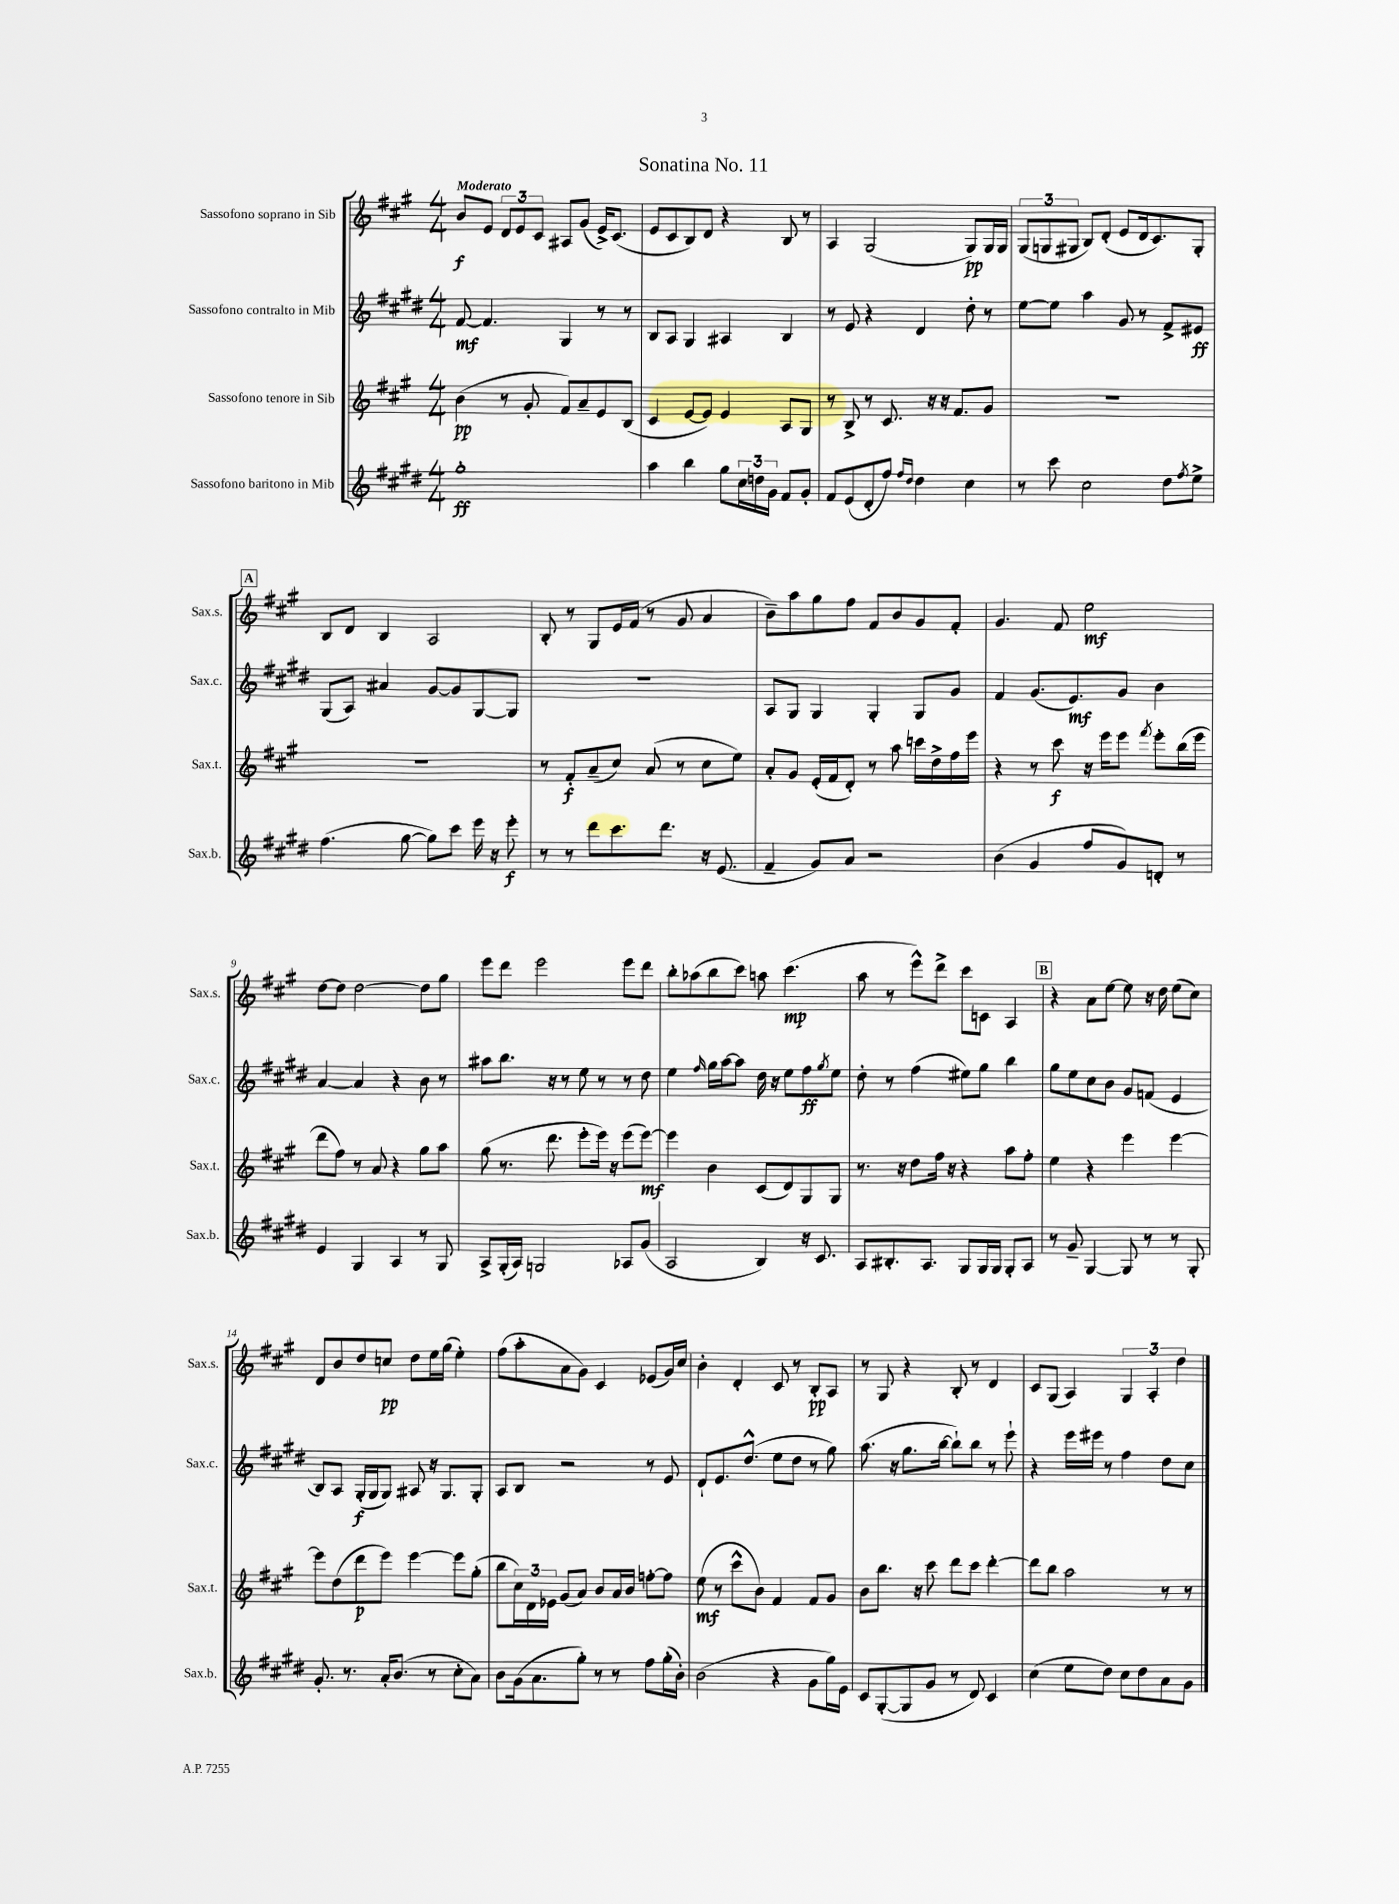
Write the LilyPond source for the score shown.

\header { title = "Sonatina No. 11" }
<<
\new StaffGroup <<
\new Staff = "s0" \with { instrumentName = "Sassofono soprano in Sib" shortInstrumentName = "Sax.s." } {
    \clef treble \key a \major \numericTimeSignature \time 4/4 \tempo "Moderato"
    b'8\f e'8 \tuplet 3/2 { d'8 e'8 cis'8 } ais8 gis'8( e'16->) cis'8.( |
    e'8 cis'8 b8) d'8 r4 b8 r8 |
    a4 gis2( gis8\pp) gis16 gis16 |
    \tuplet 3/2 { gis8( g8 gis8 } b8) d'8-.( e'8 d'16 cis'8.) gis8-. |
    \mark \markup { \box "A" } b8 d'8 b4 a2 |
    b8-. r8 gis8 e'16 fis'16( r8 gis'8 a'4 |
    b'8--) a''8 gis''8 fis''8 fis'8 b'8 gis'8 fis'8-. |
    gis'4. fis'8 e''2\mf |
    d''8~ d''8 d''2~ d''8 gis''8 |
    e'''8 d'''8 e'''2 e'''8 d'''8 |
    b''8-. aes''8( b''8 cis'''8) a''8 cis'''4.\mp( |
    a''8 r8 e'''8-^) d'''8-> cis'''8 c'8 a4 |
    \mark \markup { \box "B" } r4 a'8 e''8~ e''8 r16 d''16 e''8( cis''8) |
    d'8 b'8 d''8 c''8\pp d''8 e''16 gis''16( e''4-.) |
    fis''8( a''8-. a'8 gis'8) cis'4 ees'8( gis'16) cis''16 |
    b'4-. d'4-. cis'8 r8 b8-.\pp a8 |
    r8 gis8 r4 b8-. r8 d'4 |
    cis'8 gis8( a4) \tuplet 3/2 { gis4 a4-. d''4 } \bar "|." |
}
\new Staff = "s1" \with { instrumentName = "Sassofono contralto in Mib" shortInstrumentName = "Sax.c." } {
    \clef treble \key e \major \numericTimeSignature \time 4/4
    fis'8~\mf fis'4. gis4 r8 r8 |
    b8 a8 gis4 ais4 b4 |
    r8 e'8 r4 dis'4 dis''8-. r8 |
    e''8~ e''8 a''4 gis'8 r8 fis'8-> eis'8\ff |
    \mark \markup { \box "A" } gis8( a8) ais'4 gis'8~ gis'8 gis8~ gis8 |
    R1 |
    a8 gis8 gis4 gis4-. gis8 gis'8 |
    fis'4 gis'8.( e'8.\mf) gis'8 b'4 |
    a'4~ a'4 r4 b'8 r8 |
    ais''8 b''8. r16 r8 e''8 r8 r8 dis''8 |
    e''4 \grace { fis''16 } gis''16 a''16~ a''8 dis''16 r16 e''8 fis''8\ff \acciaccatura { gis''8 } e''8 |
    dis''8-. r8 fis''4( eis''8) gis''8 b''4 |
    \mark \markup { \box "B" } gis''8 e''8 cis''8 b'8 gis'8 f'8( e'4 |
    b8) a8 gis16-.\f( gis16 gis8) ais8 r16 gis8. gis8-. |
    a8 b8 r2 r8 e'8 |
    dis'8-! e'8. dis''8.-^( e''8 dis''8 r8 gis''8) |
    a''8.( r16 gis''8. b''16~ b''8-!) b''8 r8 e'''8-! |
    r4 e'''16 eis'''16 r8 fis''4 dis''8 cis''8 \bar "|." |
}
\new Staff = "s2" \with { instrumentName = "Sassofono tenore in Sib" shortInstrumentName = "Sax.t." } {
    \clef treble \key a \major \numericTimeSignature \time 4/4
    b'4\pp( r8 gis'8-. fis'8) a'8-- e'8 b8( |
    cis'4 e'8~ e'8) e'4 a8 gis8 |
    r8 b8-> r8 cis'8. r16 r16 fis'8. gis'8 |
    R1 |
    \mark \markup { \box "A" } R1 |
    r8 fis'8-.\f a'8--( cis''8) a'8( r8 cis''8 e''8) |
    a'8-. gis'8 e'16-.( fis'16 d'8-.) r8 a''8 c'''16 d''16-> fis''16 e'''16 |
    r4 r8 cis'''8\f r16 e'''16 e'''8 \acciaccatura { fis'''8 } e'''8-. b''16( e'''16 |
    d'''8 fis''8) r8 a'8 r4 gis''8 a''8 |
    gis''8( r8. d'''8. e'''8-. e'''16) r16 e'''8( e'''8~\mf) |
    e'''4 b'4 cis'8( d'8) gis8 gis8 |
    r8. r16 d''8 fis''16 r16 r4 a''8 fis''8-. |
    \mark \markup { \box "B" } e''4 r4 e'''4 e'''4~ |
    e'''8 d''8( d'''8\p e'''8) e'''4~ e'''8 gis''8-.( |
    b''8 \tuplet 3/2 { cis''16) d'16 ees'16 } gis'8( a'8) b'8 a'16 b'16 f''8~-. f''8 |
    e''8\mf( r8 cis'''8-^ b'8) fis'4 fis'8 gis'8 |
    b'8 b''8. r16 cis'''8 d'''8 cis'''8 d'''4~-. |
    d'''8 b''8 a''2 r8 r8 \bar "|." |
}
\new Staff = "s3" \with { instrumentName = "Sassofono baritono in Mib" shortInstrumentName = "Sax.b." } {
    \clef treble \key e \major \numericTimeSignature \time 4/4
    gis''1-.\ff |
    a''4 b''4 gis''8 \tuplet 3/2 { cis''16 d''16 gis'16 } fis'8 gis'8-. |
    fis'8 e'8( dis'8-. fis''8) \grace { fis''16 dis''16 } dis''4 cis''4 |
    r8 cis'''8 cis''2 dis''8 \acciaccatura { fis''8 } e''8-> |
    \mark \markup { \box "A" } fis''4.( gis''8~ gis''8) cis'''8 e'''16 r16 e'''8-.\f |
    r8 r8 dis'''8 cis'''8. dis'''8. r16 e'8.( |
    fis'4-- gis'8) a'8 r2 |
    b'4( gis'4 fis''8 gis'8) d'8-. r8 |
    e'4 gis4 a4 r8 gis8 |
    a8-> gis16-.( a16) g2 aes8 gis'8( |
    a2 b4) r16 cis'8. |
    a8 bis8.-. a8. gis8 gis16 gis16 gis8-. a8 |
    \mark \markup { \box "B" } r8 gis'8-- gis4~ gis8 r8 r8 gis8-. |
    gis'8.-. r8. a'16-. b'8.( r8 cis''8-. a'8) |
    b'8 gis'16( a'8. gis''8-.) r8 r8 fis''8 gis''16-.( b'16-.) |
    b'2( r4 gis'8 gis''16) e'16 |
    cis'8 gis8~-.( gis8 gis'8 r8 dis'8) cis'4 |
    cis''4( e''8 dis''8) cis''8 dis''8 a'8 gis'8 \bar "|." |
}
>>
>>
